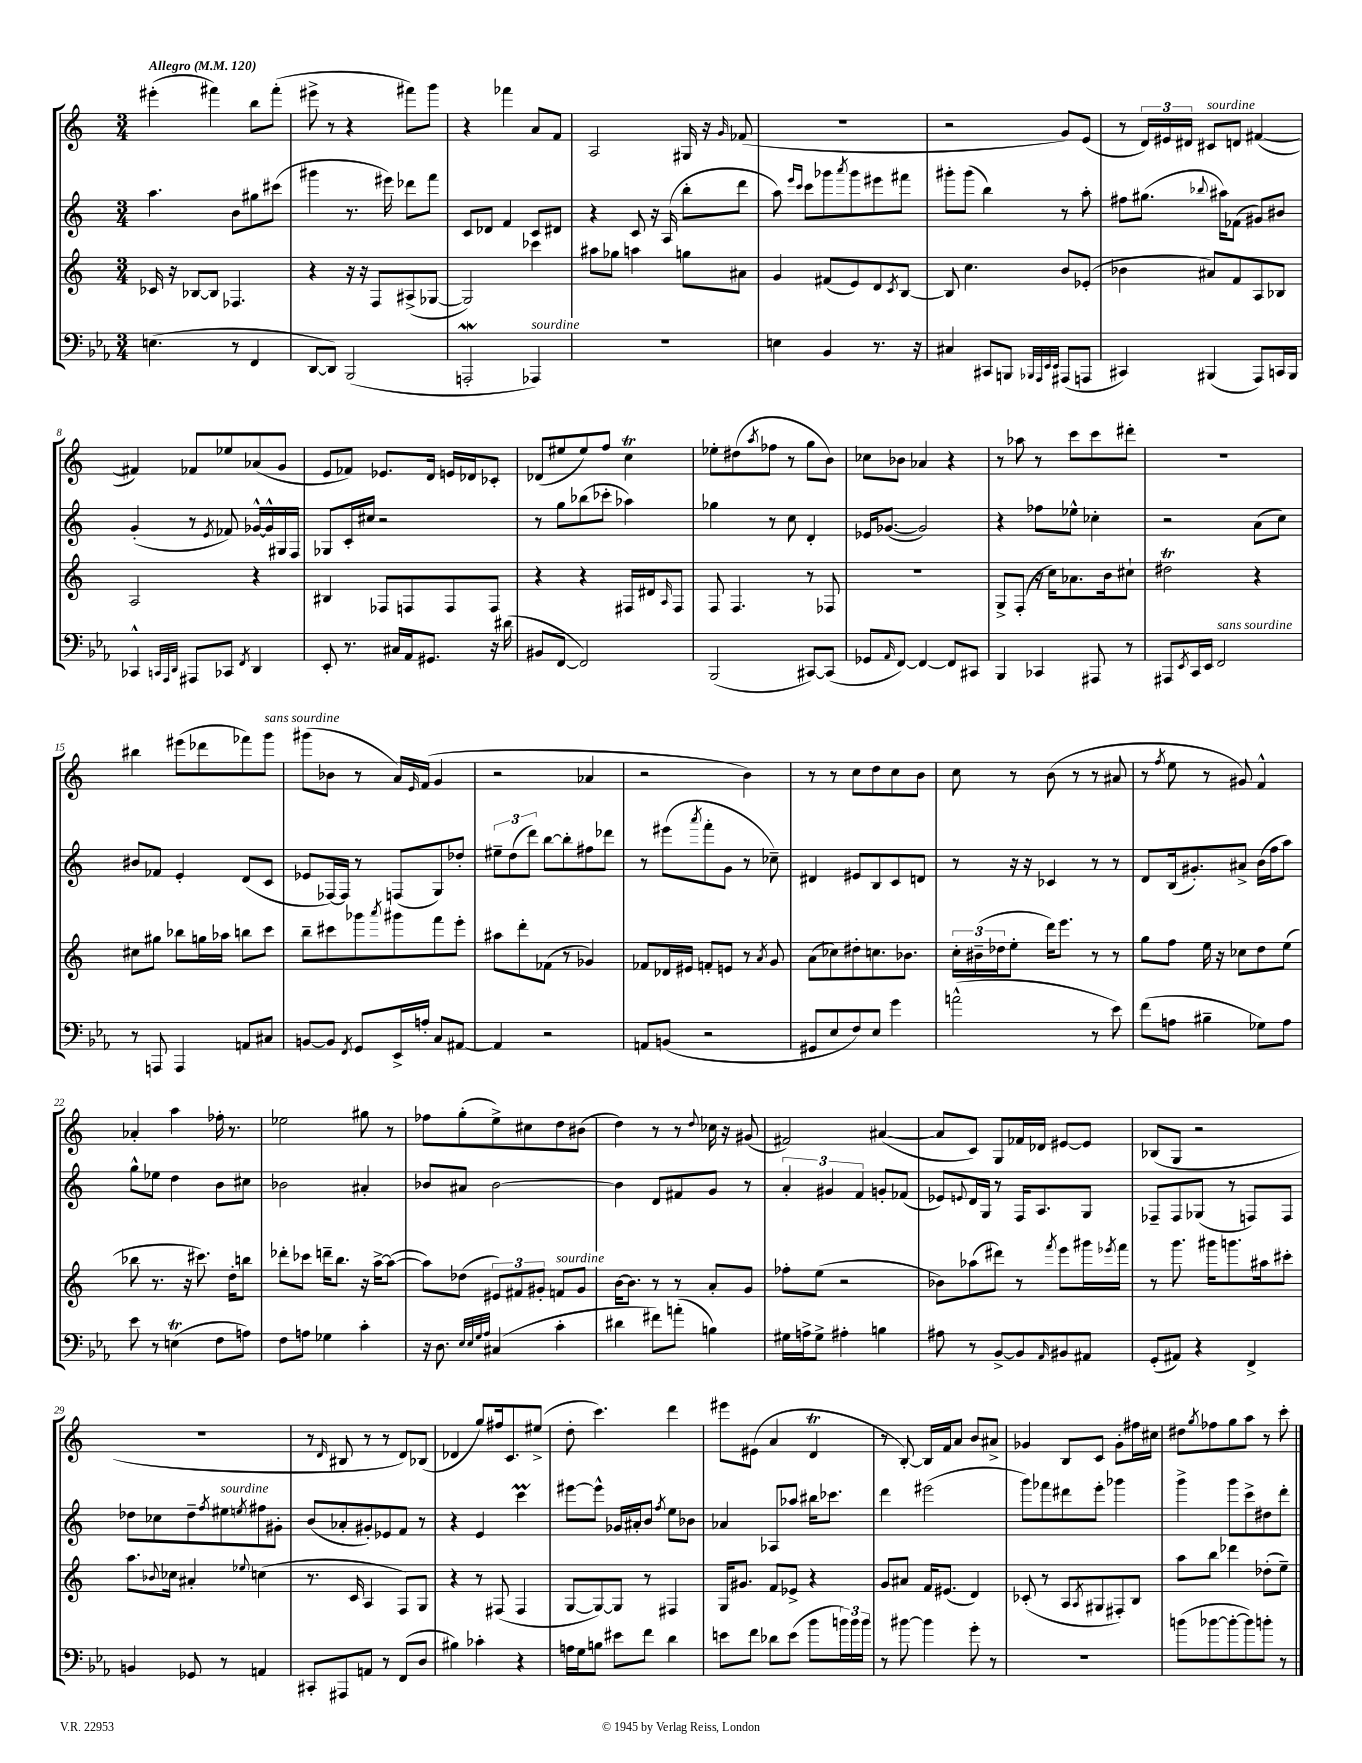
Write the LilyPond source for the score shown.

<<
\new StaffGroup <<
\new Staff = "s0" {
    \clef treble \key c \major \numericTimeSignature \time 3/4 \tempo "Allegro" 4 = 120
    eis'''4-.( fis'''4) b''8 fis'''8-.( |
    eis'''8-> r8 r4 fis'''8) g'''8 |
    r4 fes'''4 a'8 f'8 |
    a2 gis16 r16 \grace { g'16 } fes'8( |
    R2. |
    r2 g'8) e'8( |
    r8 \tuplet 3/2 { d'16) eis'16 dis'16 } cis'8^\markup { \italic "sourdine" } d'8 fis'4~( |
    fis'4) fes'8 ees''8 aes'8( g'8 |
    e'8 fes'8) ees'8. d'16 e'16 des'16 ces'8-. |
    des'8( eis''8 eis''8) f''8 c''4\trill |
    ees''8-. dis''8( \acciaccatura { a''8 } fes''8 r8 g''8 b'8) |
    ces''8 bes'8 aes'4 r4 |
    r8 aes''8 r8 c'''8 c'''8 dis'''8-. |
    R2. |
    bis''4 eis'''8( des'''8 fes'''8) g'''8^\markup { \italic "sans sourdine" } |
    gis'''8( bes'8 r8 a'16) \grace { e'16 } f'16( g'4 |
    r2 aes'4 |
    r2 b'4) |
    r8 r8 c''8 d''8 c''8 b'8 |
    c''8 r8 b'8( r8 r8 ais'8 |
    r8 \acciaccatura { f''8 } e''8 r8 gis'8) f'4-^ |
    aes'4-. a''4 fes''16-. r8. |
    ees''2 gis''8 r8 |
    fes''8 g''8-.( e''8->) cis''8 d''8 bis'8( |
    d''4) r8 r8 \appoggiatura { d''8 } ces''16 r16 gis'8( |
    fis'2) ais'4~( |
    ais'8 c'8) g8 fes'16 des'16 eis'8~ eis'8 |
    bes8( g8 r2 |
    R2. |
    r8 \grace { d'16 } bis8 r8 r8 d'8) bes8( |
    des'4 g''8) fis''16 c'8. eis''8->( |
    d''8-. c'''4.) d'''4 |
    eis'''8 eis'8( a'4 d'4\trill |
    r8 b8~-.) b16 f'16 a'8 b'8 ais'8-> |
    ges'4 b8 c'8 ges'8-. fis''16 cis''16 |
    dis''8 \acciaccatura { g''8 } fes''8 g''8 a''8 r8 c'''8-. \bar "|." |
}
\new Staff = "s1" {
    \clef treble \key c \major \numericTimeSignature \time 3/4
    a''4. b'8 gis''8 cis'''8( |
    gis'''4 r8. eis'''16) des'''8 f'''8 |
    c'8 des'8 f'4 c'8 dis'8 |
    r4 c'8 r16 a16( b''8-. d'''8 |
    a''8) \grace { e'''16 c'''16 } c'''8 ges'''8 \acciaccatura { a'''8 } ges'''8 eis'''8 fis'''8 |
    gis'''8-. gis'''8( b''4) r8 a''8-. |
    fis''8 gis''8.( \appoggiatura { bes''8 } ais''16) fes'8( gis'8) bis'8 |
    g'4-.( r8 \acciaccatura { e'8 } fes'8) ges'16~-^ ges'16-^ gis16 f16 |
    ges8 c'16-. cis''16 r2 |
    r8 g''8 bes''8( ces'''8-. aes''4) |
    ges''4 r8 c''8 d'4-. |
    ees'16 ges'8.~( ges'2) |
    r4 fes''8 ees''8-^ ces''4-. |
    r2 a'8( c''8) |
    bis'8 fes'8 e'4-. d'8( c'8 |
    ees'8 fes16~) fes16 r8 f8( g8) des''8-. |
    \tuplet 3/2 { eis''8-- d''8( d'''8) } b''8~ b''8-. fis''8 des'''8 |
    r8 eis'''8( \acciaccatura { a'''8 } f'''8-. g'8 r8 ces''8--) |
    dis'4 eis'8 b8 c'8 d'8 |
    r8 r16 r16 ces'4 r8 r8 |
    d'8 b16( gis'8.-.) ais'8-> b'16( f''16 a''8) |
    g''8-^ ees''8 d''4 b'8 cis''8 |
    bes'2 ais'4-. |
    bes'8 ais'8 bes'2~ |
    bes'4 d'8 fis'8 g'8 r8 |
    \tuplet 3/2 { a'4-. gis'4 f'4 } g'8-. fes'8( |
    ees'8) \appoggiatura { e'8 } d'16 g16 r8 f16 a8. g8 |
    fes8-- fes8 ges8( r8 f8) f8 |
    des''8 ces''8 des''8-- \acciaccatura { f''8 } eis''8^\markup { \italic "sourdine" } \acciaccatura { e''8 } fis''8 gis'8-. |
    b'8( aes'8-. gis'8-.) ees'8 f'8 r8 |
    r4 e'4 c'''4\prall |
    eis'''8~ eis'''8-^ ges'16 ais'16-. b'8 \acciaccatura { f''8 } e''8 bes'8 |
    aes'4 aes8 aes''8 bis''16 ces'''8. |
    d'''4 eis'''2( |
    g'''8) fes'''8 dis'''8 e'''8-. ges'''4 |
    g'''4-> g'''8 c'''8-> dis''8 d'''8-. \bar "|." |
}
\new Staff = "s2" {
    \clef treble \key c \major \numericTimeSignature \time 3/4
    ces'16 r16 bes8~ bes8 fes4. |
    r4 r16 r16 f8 ais8->( ges8~ |
    ges2) ces'''4 |
    ais''8 ges''8 a''4 g''8 ais'8 |
    g'4 fis'8( e'8) d'8 \acciaccatura { c'8 } b8~ |
    b8 c''4. b'8 ees'8-.( |
    bes'4 ais'8) f'8 a8 bes8 |
    a2 r4 |
    bis4 fes8 f8 f8 f8 |
    r4 r4 fis16 dis'16 \grace { a16 } fis8 |
    f8 f4. r8 fes8 |
    R2. |
    g8-> f8-.( r16 c''16) aes'8. b'16 cis''8-! |
    dis''2\trill r4 |
    cis''8 gis''8 bes''8 g''16 aes''16 b''8 c'''8 |
    b''8-- cis'''8 ges'''8 \acciaccatura { a'''8 } gis'''8 f'''8 e'''8-. |
    ais''8 d'''8-. fes'8( r8 ges'4) |
    fes'8 des'16 eis'16 f'8-. e'8 r8 \acciaccatura { a'8 } g'8 |
    a'8( ces''8) dis''8-. c''8. bes'8. |
    \tuplet 3/2 { c''16-. bis'16--( des''16 } e''8-. d'''16) e'''8. r8 r8 |
    g''8 f''8 e''16 r16 ces''8 d''8 e''8( |
    bes''8 r8. r16 cis'''8.) d''16-. b''8 |
    des'''8-. ces'''8 d'''16-- b''8. r16 a''16~-> a''8~( |
    a''8) des''8( \tuplet 3/2 { eis'8) fis'8 gis'8-. } f'8^\markup { \italic "sourdine" } gis'8 |
    b'16~ b'8. r8 r8 a'8-. g'8 |
    fes''8-. e''8( r2 |
    bes'8) aes''8( dis'''8) r8 \acciaccatura { f'''8 } e'''8 gis'''16 \acciaccatura { ees'''8 } f'''16 |
    r8 g'''8. gis'''16 g'''8. ais''16 cis'''8-. |
    a''8. \appoggiatura { bes'8 } ces''16 ais'4-. \appoggiatura { ees''8 } c''4( |
    r8. c'16 a4 f8) g8 |
    r4 r8 fis8( fis4 |
    g8~ g8~) g8 r8 fis4 |
    g16 gis'8. f'8 ees'8-> r4 |
    g'8 ais'8 f'16 eis'8.( d'4) |
    ces'8-.( r8 a8 \acciaccatura { a8 } gis8 fis8-.) b8 |
    a''8 b''8 des'''4 des''8-.( e''8--) \bar "|." |
}
\new Staff = "s3" {
    \clef bass \key ees \major \numericTimeSignature \time 3/4
    e4.( r8 f,4 |
    d,8~ d,8) bes,,2( |
    a,,2-.\mordent aes,,4^\markup { \italic "sourdine" }) |
    R2. |
    e4 bes,4 r8. r16 |
    cis4 cis,8 b,,8 \grace { bes,,32 aes,,32 ees,32 ees,32 } ais,,8( a,,8 |
    cis,4) bis,,4( aes,,8) c,16 bis,,16 |
    ces,4-^ \grace { c,32 aes,,32 d,32 } ais,,8 ces,8 \acciaccatura { f,8 } d,4 |
    ees,8-. r8. cis16 aes,16 gis,8. r16 dis'16( |
    bis,8 f,8~ f,2) |
    bes,,2( cis,8~) cis,8( |
    ges,8 \grace { aes,16 } f,8~) f,4~ f,8 cis,8 |
    bes,,4 ces,4 ais,,8 r8 |
    ais,,8 \acciaccatura { ees,8 } c,16 ees,16 f,2^\markup { \italic "sans sourdine" } |
    r8 a,,8 a,,4 a,8 cis8 |
    b,8~ b,8 \acciaccatura { f,8 } g,8 ees,16-> a16-. c8 ais,8~ |
    ais,4 r2 |
    a,8 b,8( r2 |
    gis,8 ees8 f8) ees8 g'4 |
    a'2-^( r8 ees'8) |
    f'8( a8 bis4-- ges8) a8 |
    ees'8 r8 e4\trill( f8 a8) |
    f8 a8 ges4 c'4-. |
    r16 d8. \grace { ees32 ees32 g32 aes32 } cis4( c'4-. |
    dis'4 fis'8) a'8-.( b4) |
    gis16 a16-> gis8-> ais4-. b4 |
    ais8 r8 bes,8~-> bes,8 \grace { aes,16 } bis,8 ais,8 |
    g,8-.( ais,8) r4 f,4-> |
    b,4 ges,8 r8 a,4 |
    cis,8-. ais,,8 a,8 r8 f,8( d8 |
    bis4) ces'4-. r4 |
    a16 g16 b8 eis'8 f'8 d'4 |
    e'8 f'8 des'8 e'8( bes'8 \tuplet 3/2 { b'16) b'16 b'16 } |
    r8 bis'8~ bis'4 g'8-. r8 |
    R2. |
    b'8( bes'8~ bes'8~-. bes'8) b'8-. r8 \bar "|." |
}
>>
>>
